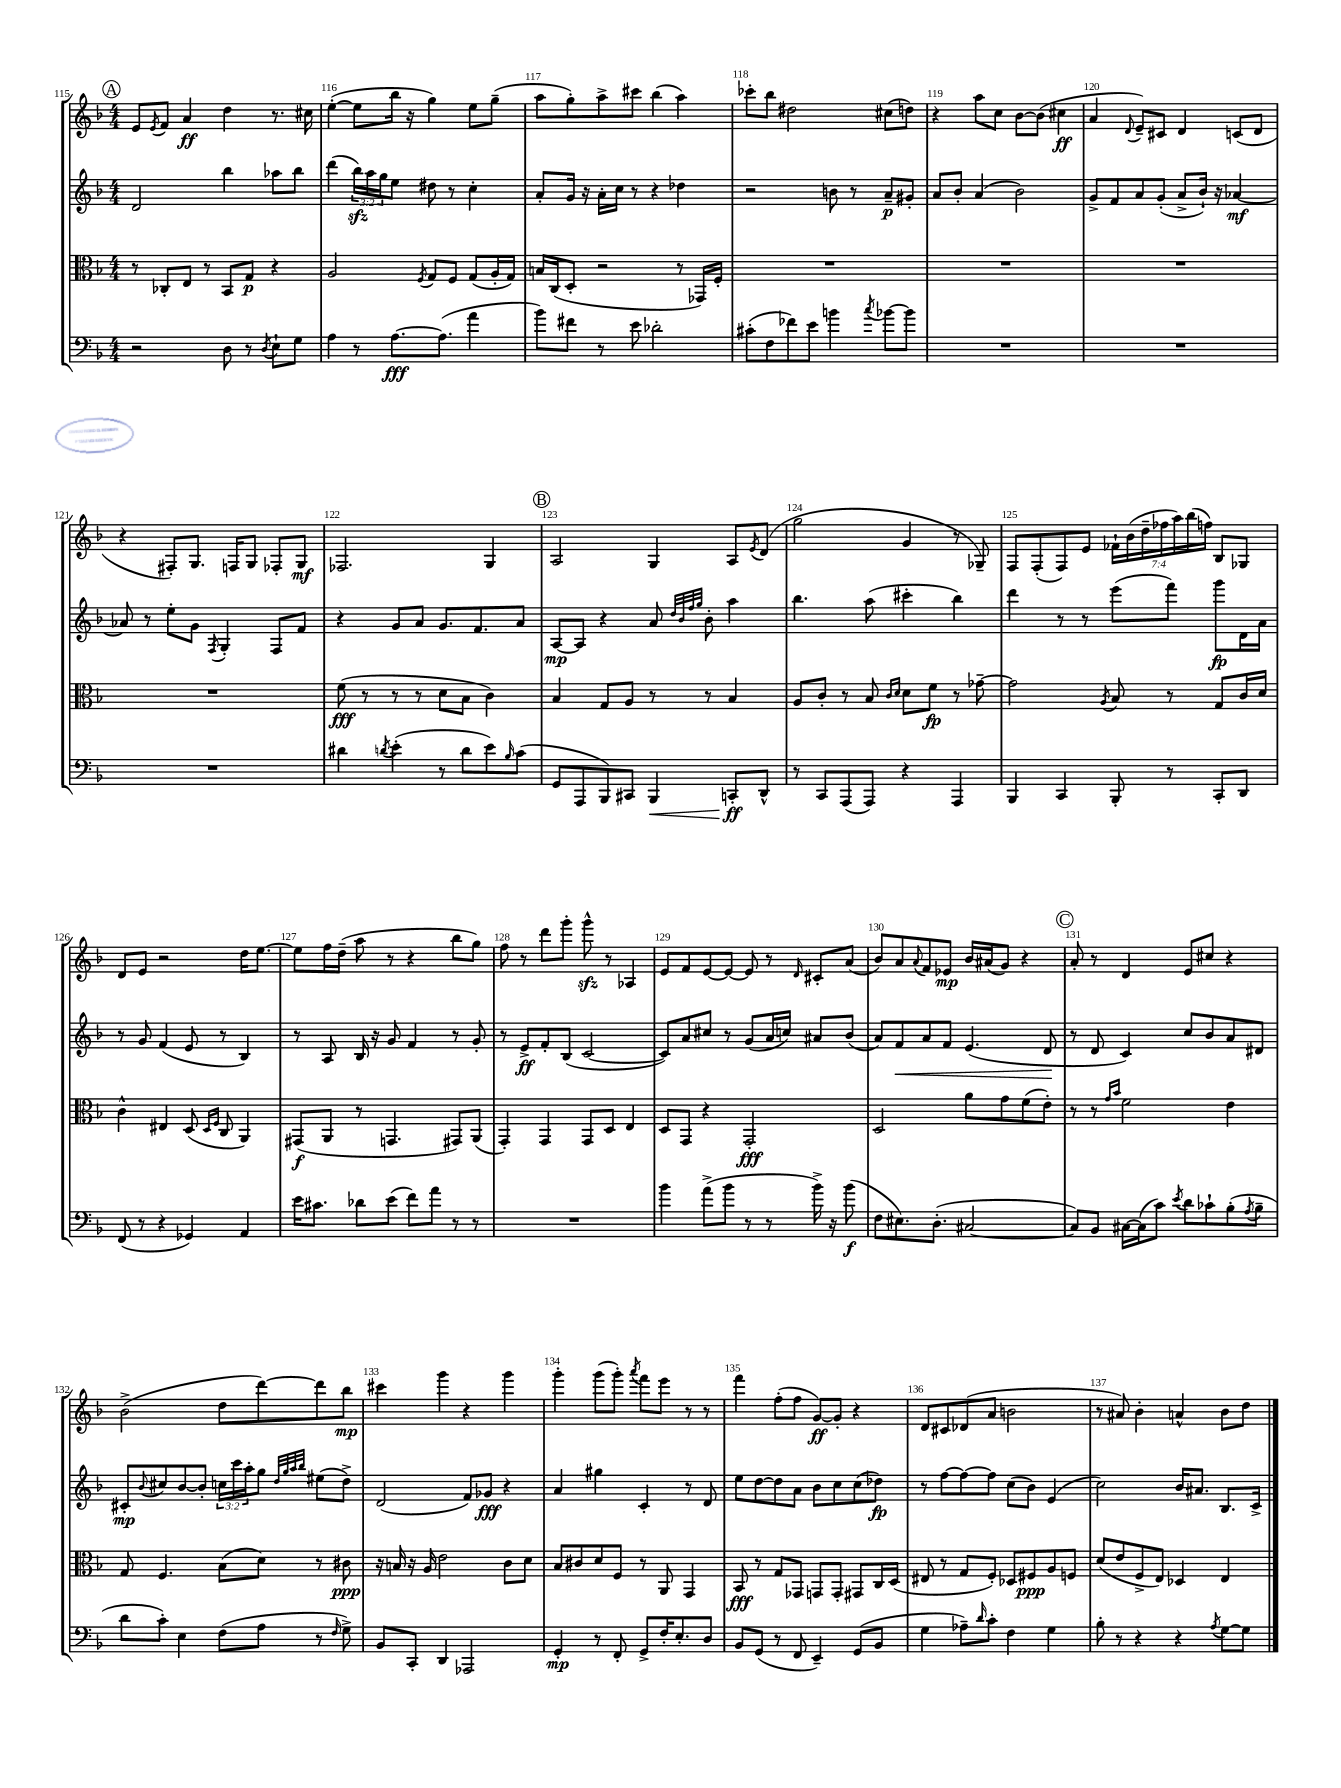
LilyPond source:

<<
\new StaffGroup <<
\new Staff = "s0" {
    \clef treble \key f \major \numericTimeSignature \time 4/4 \override Staff.TupletNumber.text = #tuplet-number::calc-fraction-text
    \mark \markup { \circle "A" } e'8 \acciaccatura { e'8 } f'8 a'4\ff d''4 r8. cis''16 |
    e''4~-.( e''8 bes''16 r16 g''4) e''8 g''8--( |
    a''8 g''8-.) a''8-> cis'''8 bes''4( a''4) |
    ces'''8-. bes''8 dis''2 cis''8( d''8) |
    r4 a''8 c''8 bes'8~ bes'8( cis''4\ff |
    a'4 \appoggiatura { d'8 } e'8--) cis'8 d'4 c'8( d'8 |
    r4 fis8-.) g8. f16 g8 fes8-. g8\mf |
    fes2. g4 |
    \mark \markup { \circle "B" } a2 g4 a8 \acciaccatura { e'8 } d'8( |
    g''2 g'4 r8 ges8--) |
    f8 f8-.( f8) e'8 \tuplet 7/4 { fes'16-! bes'16( d''16-- fes''16 a''16) bes''16( f''16) } bes8 ges8 |
    d'8 e'8 r2 d''16 e''8.~ |
    e''8 f''16 d''16--( a''8 r8 r4 bes''8 g''8) |
    f''8 r8 d'''8 g'''8-. g'''8-^\sfz r8 aes4 |
    e'8 f'8 e'8~ e'8~ e'8 r8 \grace { d'16 } cis'8-. a'8( |
    bes'8) a'8 \appoggiatura { a'8 } f'8 ees'8\mp bes'16 ais'16( g'8) r4 |
    \mark \markup { \circle "C" } a'8-. r8 d'4 e'8 cis''8 r4 |
    bes'2->( d''8 d'''8~) d'''8 bes''8\mp |
    cis'''4 g'''4 r4 g'''4 |
    g'''4-. g'''8( g'''8-.) \acciaccatura { a'''8 } f'''8 e'''8 r8 r8 |
    f'''4 f''8-.( f''8 g'8~\ff) g'8-. r4 |
    d'8 cis'8 des'8( a'8 b'2 |
    r8 ais'8) bes'4-. a'4-^ bes'8 d''8 \bar "|." |
}
\new Staff = "s1" {
    \clef treble \key f \major \numericTimeSignature \time 4/4 \override Staff.TupletNumber.text = #tuplet-number::calc-fraction-text
    \mark \markup { \circle "A" } d'2 bes''4 aes''8 bes''8 |
    d'''4( \tuplet 3/2 { bes''16\sfz) a''16 g''16 } e''8 dis''8 r8 c''4-. |
    a'8-. g'16 r16 a'16-. c''16 r8 r4 des''4 |
    r2 b'8 r8 a'8--\p gis'8-. |
    a'8 bes'8-. a'4( bes'2) |
    g'8-> f'8 a'8 g'8-.( a'8-> bes'16-!) r16 aes'4~\mf |
    aes'8 r8 e''8-. g'8 \acciaccatura { f8 } g4-. f8 f'8 |
    r4 g'8 a'8 g'8. f'8. a'8 |
    \mark \markup { \circle "B" } a8~\mp a8 r4 a'8 \grace { d''32 bes'32 f''32 g''32 } bes'8-. a''4 |
    bes''4. a''8( cis'''4-. bes''4) |
    d'''4 r8 r8 e'''8( f'''8) g'''8\fp d'16 a'16 |
    r8 g'8 f'4( e'8 r8 bes4) |
    r8 a8 bes16 r16 g'8 f'4 r8 g'8-. |
    r8 e'8->\ff f'8-. bes8( c'2~ |
    c'8) a'8 cis''8 r8 g'8( a'16 c''16) ais'8 bes'8( |
    a'8) f'8\< a'8 f'8 e'4.( d'8\! |
    \mark \markup { \circle "C" } r8 d'8 c'4) c''8 bes'8 a'8 dis'8 |
    cis'8-.\mp \appoggiatura { bes'8 } cis''8 bes'8~ bes'8-. \tuplet 3/2 { c''16 c'''16 a''16-. } g''8 \grace { d''32 g''32 a''32 bes''32 } eis''8( d''8->) |
    d'2( f'8) ges'8\fff r4 |
    a'4 gis''4 c'4-. r8 d'8 |
    e''8 d''8~ d''8 a'8 bes'8 c''8 c''8( des''8\fp) |
    r8 f''8~ f''8~ f''8 c''8( bes'8) e'4( |
    c''2) bes'16 ais'8. bes8. c'16-> \bar "|." |
}
\new Staff = "s2" {
    \clef alto \key f \major \numericTimeSignature \time 4/4
    \mark \markup { \circle "A" } r8 ces8-. e8 r8 bes,8 g8\p r4 |
    a2 \acciaccatura { f8 } g8 f8 g8( a16-. g16) |
    b16 c16( d8-. r2 r8 ges,16) f16-. |
    R1 |
    R1 |
    R1 |
    R1 |
    f'8\fff( r8 r8 r8 d'8 bes8 c'4) |
    \mark \markup { \circle "B" } bes4 g8 a8 r8 r8 bes4 |
    a8 c'8-. r8 bes8 \grace { c'16 d'16 } d'8 f'8\fp r8 ges'8~-- |
    ges'2 \acciaccatura { a8 } bes8 r8 g8 c'16 d'16 |
    c'4-^ eis4 d8( \grace { d16 f16 } c8 a,4) |
    gis,8\f( a,8 r8 g,4. gis,8) a,8( |
    g,4-.) g,4 g,8 d8 e4 |
    d8 g,8 r4 g,2-.\fff |
    d2 a'8 g'8 f'8( e'8-.) |
    \mark \markup { \circle "C" } r8 r8 \grace { g'16 bes'16 } f'2 e'4 |
    g8 f4. bes8( d'8) r8 cis'8\ppp |
    r16 b16 r16 a16 e'2 c'8 d'8 |
    bes8 cis'8 d'8 f8 r8 a,8 g,4 |
    bes,8\fff r8 g8 ges,8 g,8 g,8-. gis,8 c16 d16( |
    eis8 r8 g8 f8-.) des8 fis8\ppp a8 f8 |
    d'8( e'8 f8-> e8) des4 e4 \bar "|." |
}
\new Staff = "s3" {
    \clef bass \key f \major \numericTimeSignature \time 4/4
    \mark \markup { \circle "A" } r2 d8 r8 \acciaccatura { d8 } e8-! g8 |
    a4 r8 a8.~\fff a8.( a'4 |
    bes'8) fis'8 r8 e'8 des'2-. |
    cis'8-.( f8 fes'8) e'8 b'4 \acciaccatura { c''8 } bes'8~ bes'8 |
    R1 |
    R1 |
    R1 |
    dis'4 \acciaccatura { d'8 } e'4-.( r8 d'8 e'8) \grace { bes16 } c'8( |
    \mark \markup { \circle "B" } g,8 a,,8 bes,,8) cis,8 bes,,4\< c,8-.\ff\! d,8-^ |
    r8 c,8 a,,8( a,,8) r4 a,,4 |
    bes,,4 c,4 bes,,8-. r8 c,8-. d,8 |
    f,8( r8 r4 ges,4) a,4 |
    e'16 cis'8. des'8 e'8( f'8) a'8 r8 r8 |
    R1 |
    bes'4 a'8->( bes'8 r8 r8 bes'16->) r16 bes'8\f( |
    f8 eis8.) d8.-.( cis2~ |
    \mark \markup { \circle "C" } cis8) bes,8 cis16~ cis16( c'8) \acciaccatura { e'8 } d'8 ces'8-! bes8-.( \acciaccatura { a8 } bes8-- |
    d'8 c'8-.) e4 f8( a8 r8 \grace { f16 } g8->) |
    bes,8 c,8-. d,4 aes,,2 |
    g,4-.\mp r8 f,8-. g,8-> f16-. e8.-. d8 |
    bes,8 g,8( r8 f,8 e,4--) g,8( bes,8 |
    g4 aes8--) \grace { d'16 } c'8-. f4 g4 |
    bes8-. r8 r4 r4 \acciaccatura { a8 } g8~ g8 \bar "|." |
}
>>
>>
\layout { \context { \Score currentBarNumber = #115 \override BarNumber.break-visibility = ##(#f #t #t) barNumberVisibility = #all-bar-numbers-visible } }
